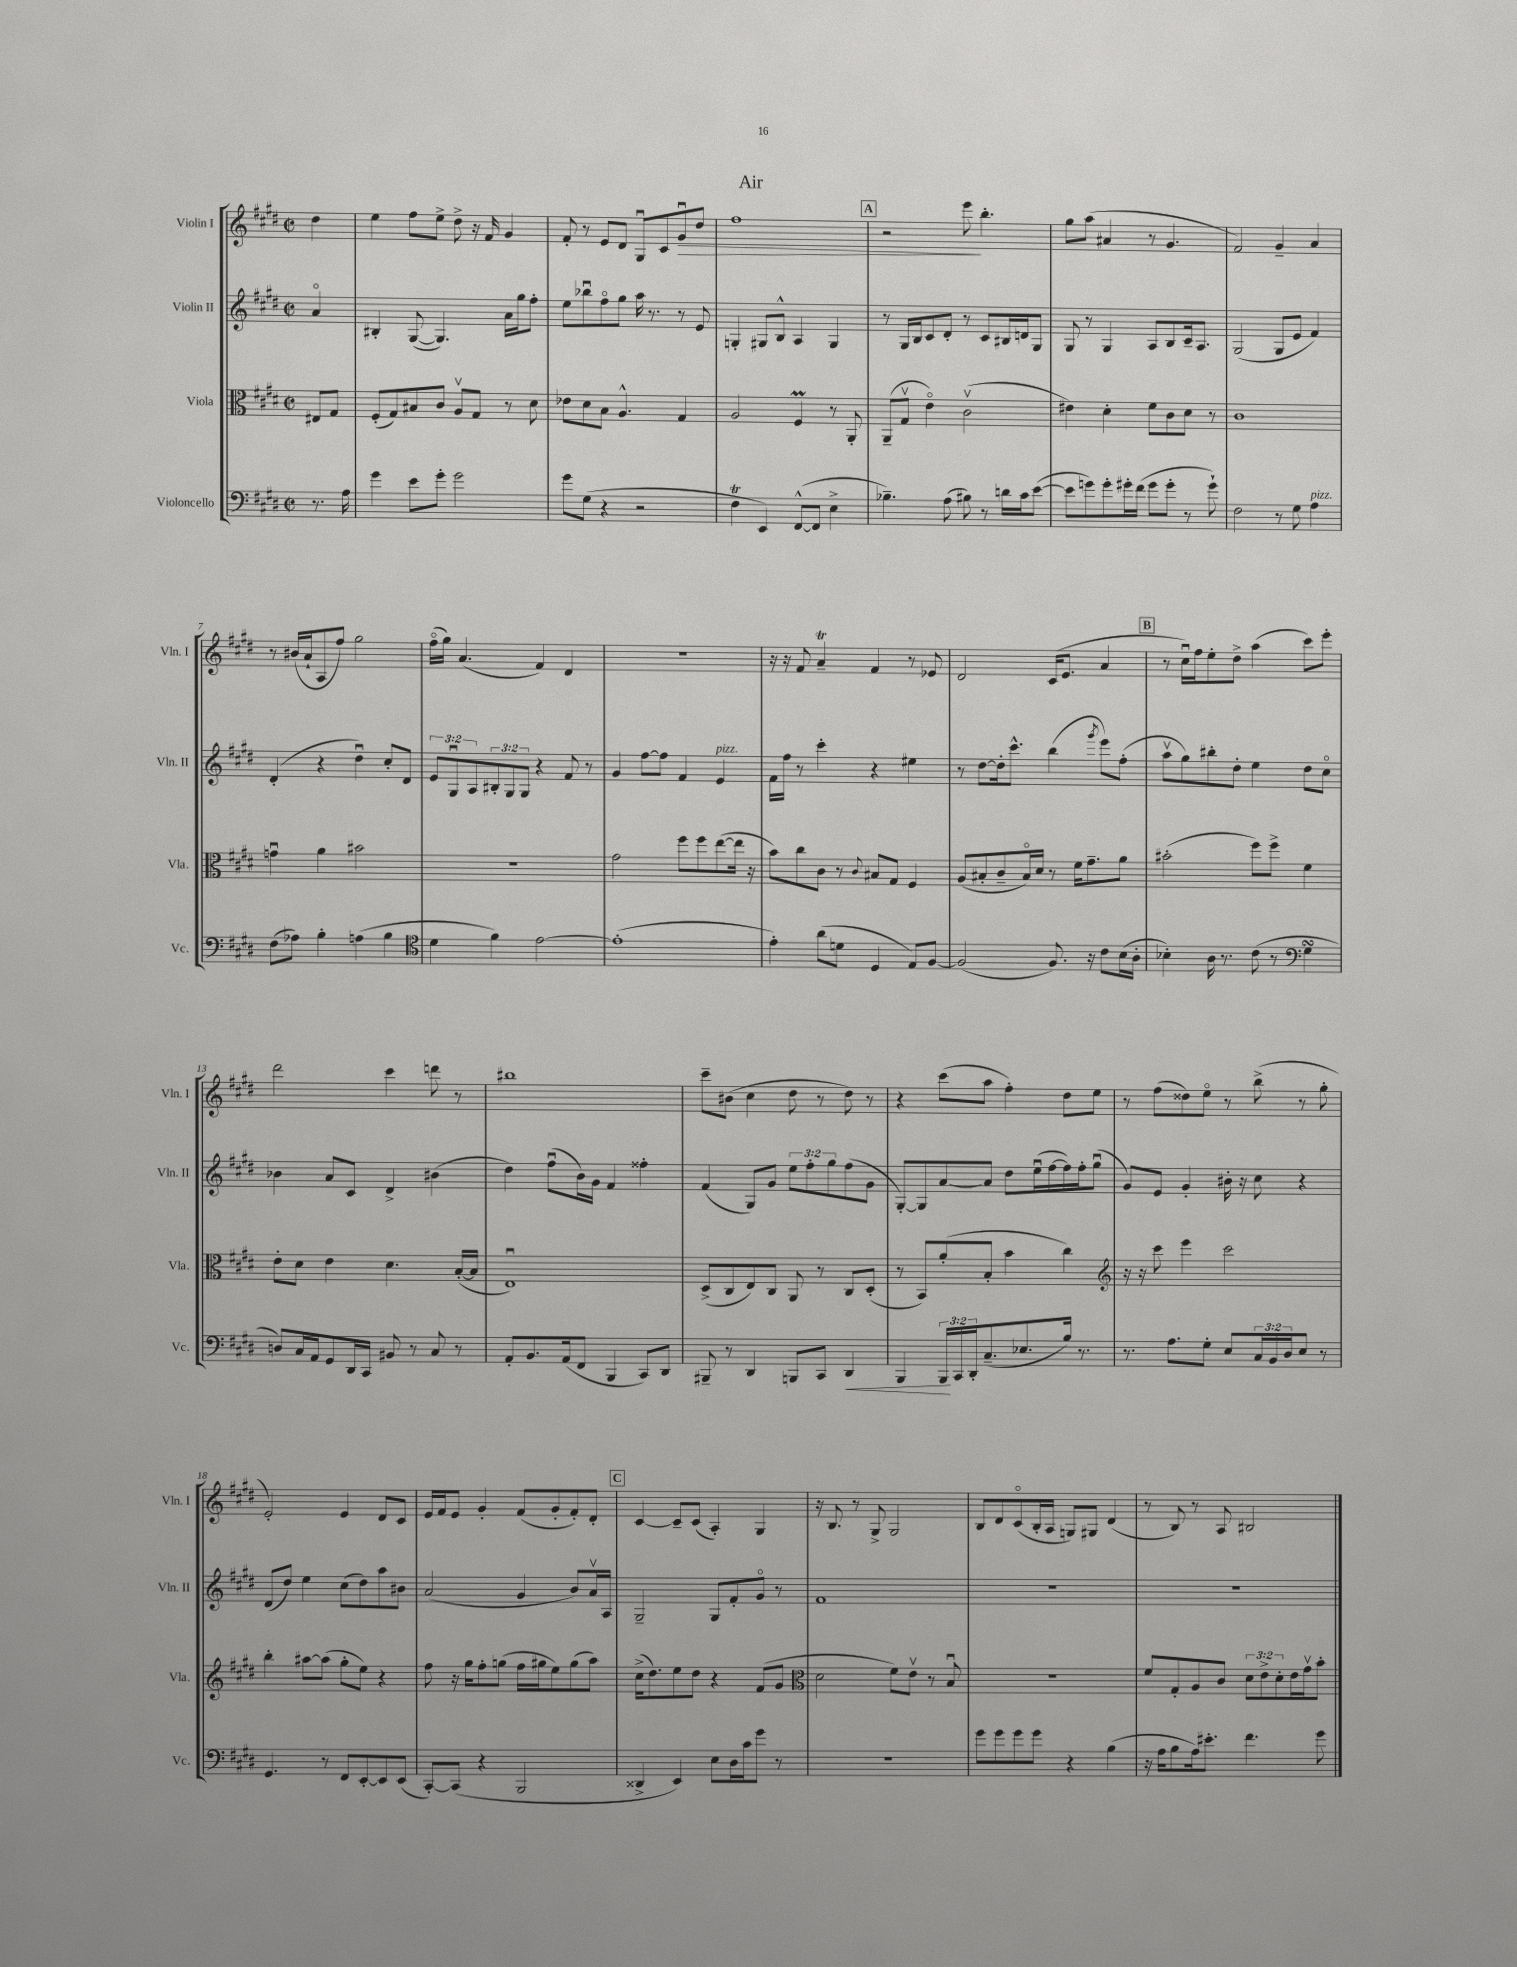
\header { title = "Air" }
<<
\new StaffGroup <<
\new Staff = "s0" \with { instrumentName = "Violin I" shortInstrumentName = "Vln. I" } {
    \clef treble \key e \major \defaultTimeSignature \time 2/2 \partial 4
    dis''4 |
    e''4 fis''8 e''8-> dis''8-> r16 fis'16 gis'4 |
    fis'8-. r8 e'8 dis'8 gis8\downbow cis'8 gis'8\downbow\> dis''8 |
    fis''1 |
    \mark \markup { \box "A" } r2 e'''8\! b''4.-. |
    gis''8 a''8( ais'4 r8 gis'4. |
    fis'2) gis'4-- a'4 |
    r8 bis'16( a'16-! a8 fis''8) gis''2 |
    fis''16\flageolet( gis''16) a'4.( fis'4) dis'4 |
    R1 |
    r16 r16 fis'8 a'4--\trill fis'4 r8 ees'8 |
    dis'2 cis'16( e'8. a'4 |
    \mark \markup { \box "B" } r8 cis''16\downbow) fis''16 e''8-. dis''8-> a''4( cis'''8) e'''8-. |
    dis'''2 cis'''4 d'''8 r8 |
    bis''1 |
    cis'''8-- bis'8( cis''4 dis''8 r8 dis''8) r8 |
    r4 cis'''8( a''8 fis''4-.) dis''8 e''8 |
    r8 fis''8( disis''8) e''8\flageolet r8 b''8->( r8 gis''8-. |
    e'2-.) e'4 dis'8 cis'8 |
    e'16 fis'16 e'8 gis'4-. fis'8( gis'8-. fis'8-.) dis'8-. |
    \mark \markup { \box "C" } cis'4~ cis'8-- cis'8( a4-.) gis4 |
    r16 b8. r8 gis8-> gis2 |
    b8 dis'8 cis'8\flageolet( b16-. a16 g8) gis8 dis'4( |
    r8 b8) r8 a8 bis2 \bar "|." |
}
\new Staff = "s1" \with { instrumentName = "Violin II" shortInstrumentName = "Vln. II" } {
    \clef treble \key e \major \defaultTimeSignature \time 2/2 \override Staff.TupletNumber.text = #tuplet-number::calc-fraction-text \partial 4
    a'4\flageolet |
    bis4-. gis8~( gis4.) a'16 gis''16 fis''8-. |
    e''8 bes''8\downbow fis''8\flageolet gis''8 a''16 r8. r8 e'8 |
    g4-. gis8 b8-^ a4 gis4 |
    \mark \markup { \box "A" } r8 gis16 b16 cis'8 dis'8-. r8 cis'8 bis16 d'16 gis8 |
    gis8 r8 gis4 a8 b8 cis'16-- a8. |
    gis2( gis8 e'8 fis'4) |
    dis'4-.( r4 dis''4\downbow) cis''8-. dis'8 |
    \tuplet 3/2 { e'8 gis8\downbow a8 } \tuplet 3/2 { bis8-. gis8 gis8 } r4 fis'8 r8 |
    gis'4 fis''8~ fis''8 fis'4 e'4^\markup { \italic "pizz." } |
    fis'16 fis''16 r8 cis'''4-. r4 eis''4 |
    r8 dis''8~ dis''16-. cis'''8.-^ b''4( \acciaccatura { gis'''8 } e'''8) fis''8-.( |
    \mark \markup { \box "B" } a''8\upbow gis''8) bis''8-. dis''8-. e''4 dis''8 cis''8\flageolet |
    bes'4 a'8 cis'8 dis'4-> bis'4( |
    dis''4) fis''8\downbow( b'16) gis'16 fis'4 fisis''4-. |
    fis'4( gis8) gis'8 \tuplet 3/2 { e''8 fis''8-. gis''8 } fis''8( gis'8 |
    gis8~-.) gis8 a'8~ a'8 dis''8 e''16\downbow( fis''16~ fis''16) fis''16-. gis''8\downbow( |
    gis'8) e'8 gis'4-. bis'16-. r16 cis''8 r4 |
    dis'8( dis''8) e''4 cis''8( dis''8) a''8 bis'8 |
    a'2( gis'4 b'8) a'16\upbow a16 |
    \mark \markup { \box "C" } gis2-- gis8 fis'8-. gis'8\flageolet r8 |
    fis'1 |
    R1 |
    R1 \bar "|." |
}
\new Staff = "s2" \with { instrumentName = "Viola" shortInstrumentName = "Vla." } {
    \clef alto \key e \major \defaultTimeSignature \time 2/2 \override Staff.TupletNumber.text = #tuplet-number::calc-fraction-text \partial 4
    eis8 gis8 |
    fis8-.( gis8) bis8 cis'8 a8\upbow gis8 r8 dis'8 |
    ees'8 dis'8 b8 a4.-^ gis4 |
    a2 fis4\prall r8 a,8-. |
    \mark \markup { \box "A" } a,8--( gis8\upbow e'4\flageolet) cis'2\upbow( |
    eis'4) dis'4-. fis'8 cis'8 dis'8 r8 |
    cis'1 |
    g'4\downbow a'4 bis'2 |
    R1 |
    gis'2 fis''8 fis''8 e''8~( e''16 r16 |
    b'8) cis''8 cis'8 r8 \appoggiatura { cis'8 } bis8 gis8 fis4 |
    a8( bis8-. cis'8-- bis16\flageolet) dis'16 r8 fis'16 gis'8.-- a'8 |
    \mark \markup { \box "B" } bis'2-.( fis''8) fis''8-> fis'4 |
    e'8-. dis'8 e'4 dis'4. b16~-.( b16 |
    e1\downbow) |
    dis8->( cis8 e8) cis8 a,8 r8 cis8 dis8-.( |
    r8 b,8) a'8-.( b8-. b'4 cis''4) |
    \clef treble r16 r16 cis'''8 e'''4 cis'''2 |
    b''4-. ais''8~ ais''8( gis''8-. e''8) r4 |
    fis''8 r16 gis''16 fis''8-. g''8( fis''16 gis''16 e''8) gis''8( a''8) |
    \mark \markup { \box "C" } cis''16->( dis''8.) e''8 dis''8 r4 fis'8( gis'8 |
    \clef alto dis'2 fis'8) e'8\upbow r8 b8\downbow |
    R1 |
    fis'8 gis8-. a8 cis'8 \tuplet 3/2 { dis'8 e'8-> dis'8-. } e'16 gis'16\upbow b'8-. \bar "|." |
}
\new Staff = "s3" \with { instrumentName = "Violoncello" shortInstrumentName = "Vc." } {
    \clef bass \key e \major \defaultTimeSignature \time 2/2 \override Staff.TupletNumber.text = #tuplet-number::calc-fraction-text \partial 4
    r8. a16 |
    gis'4 e'8 gis'8-. gis'2 |
    gis'8 gis8( r4 r2 |
    fis4\trill e,4) fis,8~-^( fis,8 e4-> |
    \mark \markup { \box "A" } bes4.--) a8( bis8) r8 d'16 cis'16 e'8~( |
    e'8 g'8) g'8-. gis'16-. fis'16( gis'8 gis'8-. r8 gis'8-!) |
    fis2 r8 gis8 a4^\markup { \italic "pizz." } |
    fis8( aes8) b4-. a4( b4 |
    \clef tenor dis'4 fis'4) e'2~ |
    e'1-.( |
    e'4-.) a'8( d'8 dis4 e8) fis8~ |
    fis2( fis8.) r16 cis'8 b16( a16-. |
    \mark \markup { \box "B" } bes4-.) a16 r8. cis'8( r8 \clef bass gis4\turn |
    d8) cis16 a,16 gis,8 dis,16 cis,16 bis,8 r8 cis8 r8 |
    a,8-. b,8. a,16( fis,8 b,,4 cis,8) dis,8 |
    bis,,8-- r8 dis,4 b,,8 cis,8 dis,4\< |
    b,,4 \tuplet 3/2 { b,,16\! cis,16 dis,16-. } cis8.--( ees8. b16) r8. |
    r8. a8. gis8-. e8 \tuplet 3/2 { cis16 b,16 dis16 } e8 r8 |
    gis,4. r8 fis,8 e,8~-. e,8 e,8( |
    cis,8~-.) cis,8( r4 b,,2 |
    \mark \markup { \box "C" } disis,4-> e,4) e8 dis16 cis'16 gis'8 r8 |
    r1 |
    gis'8 gis'8 gis'8 gis'8 r4 b4( |
    r16 a16 b8 a16) eis'8.-. fis'4. gis'8 \bar "|." |
}
>>
>>
